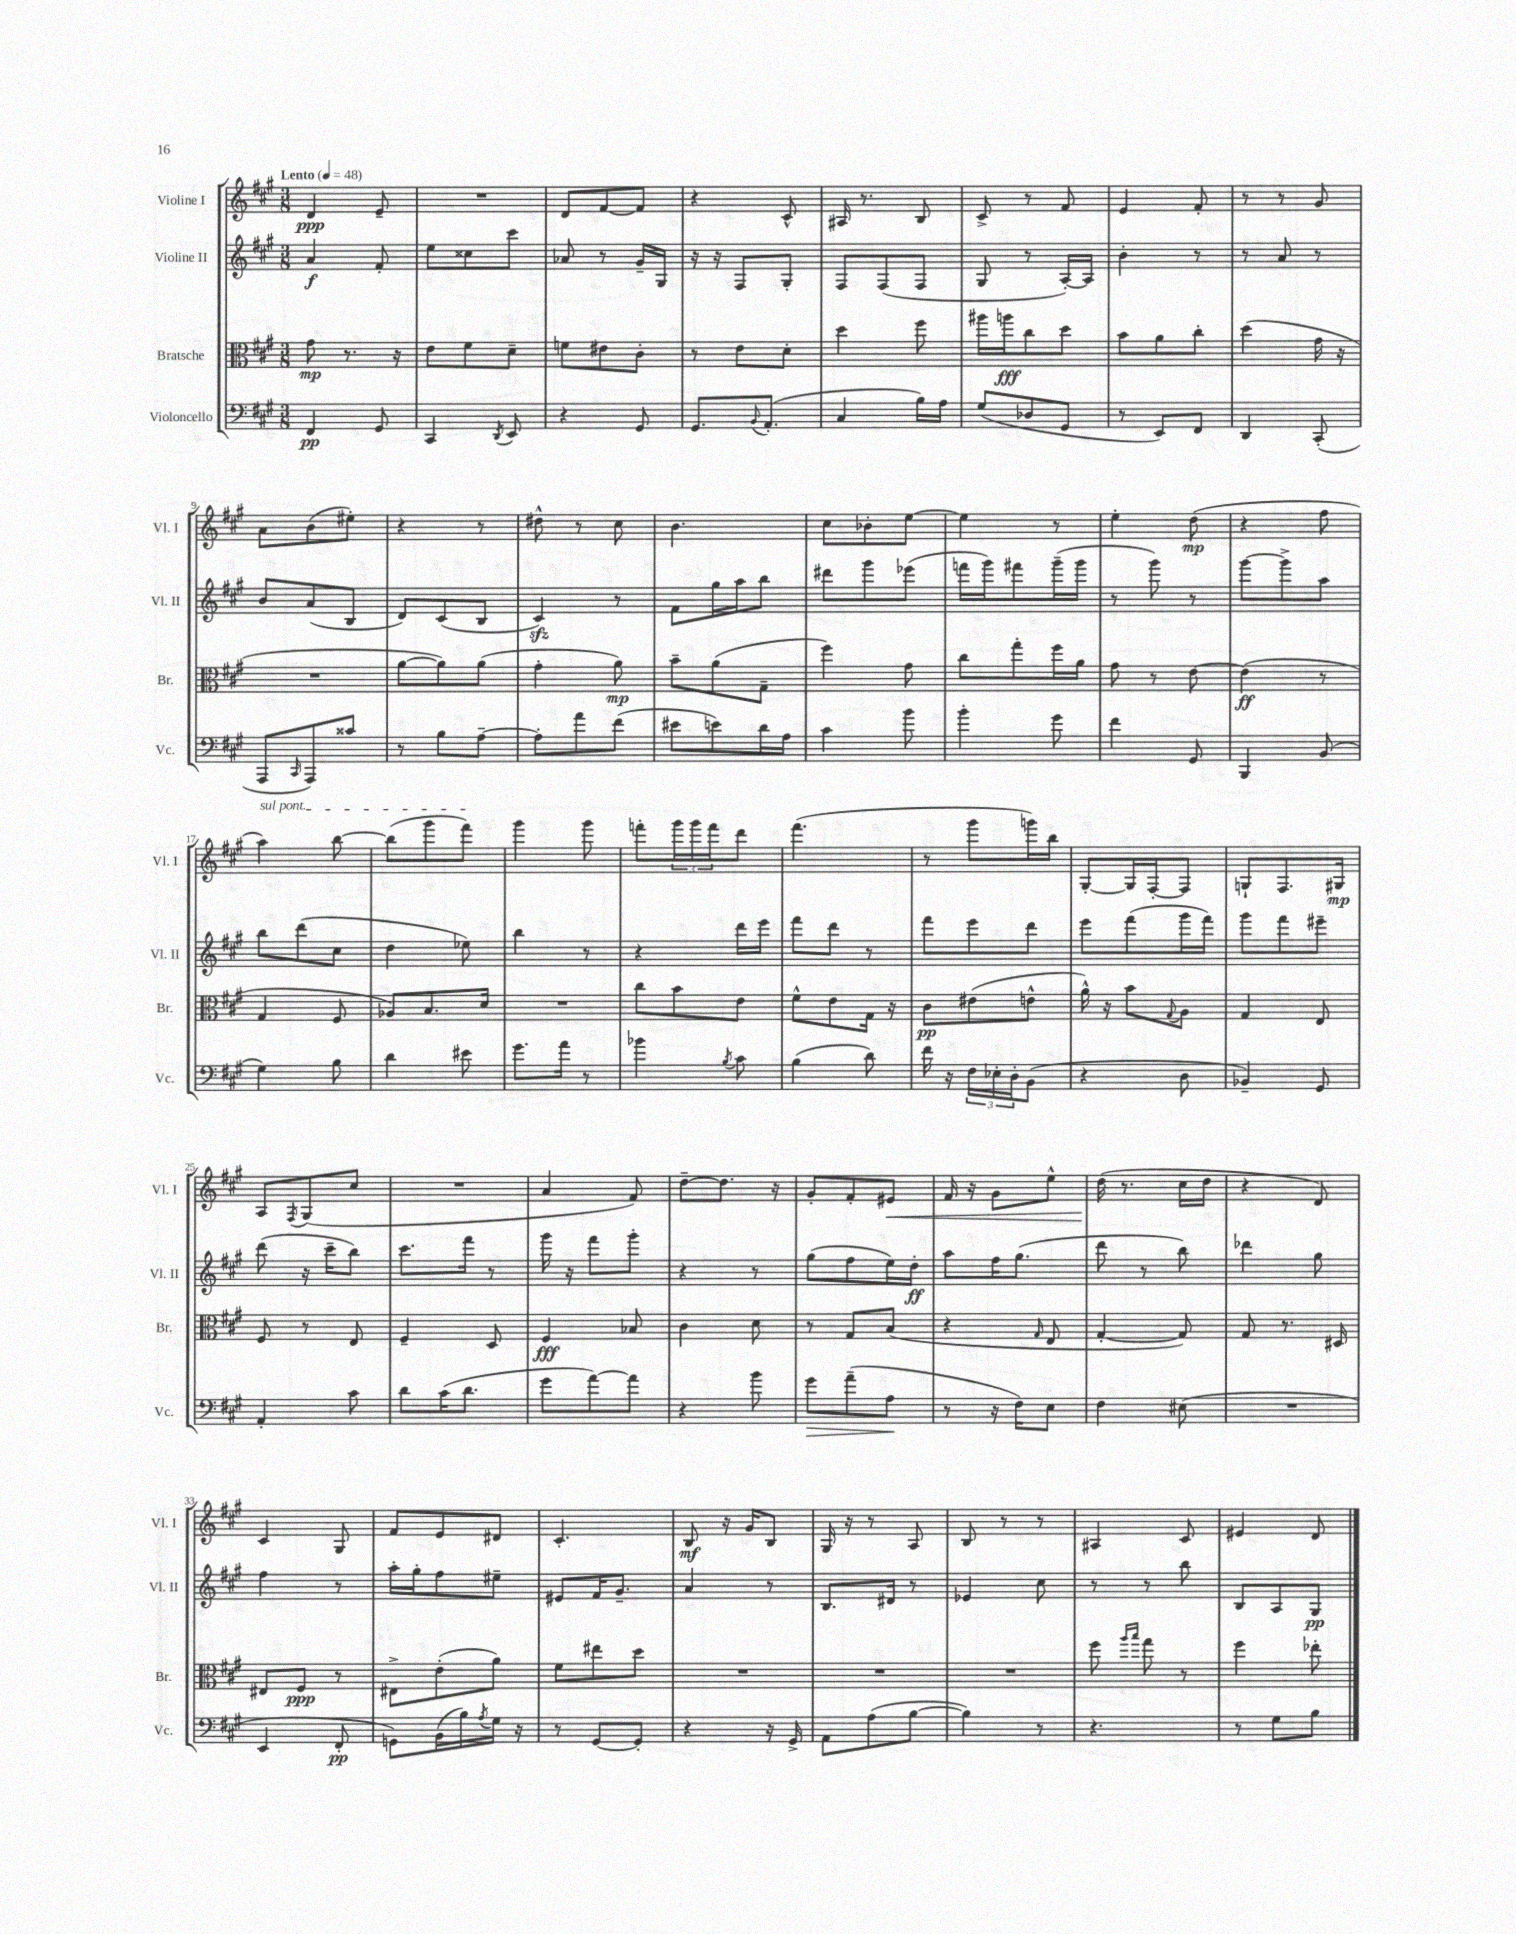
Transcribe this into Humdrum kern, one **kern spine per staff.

**kern	**kern	**kern	**kern
*staff4	*staff3	*staff2	*staff1
*clefF4	*clefC3	*clefG2	*clefG2
*k[f#c#g#]	*k[f#c#g#]	*k[f#c#g#]	*k[f#c#g#]
*M3/8	*M3/8	*M3/8	*M3/8
*MM48	*MM48	*MM48	*MM48
4FF#	8g#	4a	4d
.	8.r	.	.
8GG#	.	8f#'	8e~
.	16r	.	.
=	=	=	=
4CC#	8e	8ee	4.r
.	8f#	8cc##	.
8qDD	.	.	.
8EE	8d~	8ccc#	.
=	=	=	=
4r	8f	8a-	8d
.	8e#	8r	[8f#
8GG#	8c#'	16g#~	8f#]
.	.	16G#	.
=	=	=	=
8.GG#	8r	16r	4r
.	.	16r	.
.	8e	8F#	.
8qqBB	.	.	.
(8.AA'	.	.	.
.	8d'	8G#'	8c#^^
=	=	=	=
4C#	4dd	8F#	16A#
.	.	.	8.r
.	.	(8F#	.
16B)	8ff#	8F#	8B
16A	.	.	.
=	=	=	=
(8G#	16aa#	8G#	8c#^
.	16aa	.	.
8D-	8cc#	8r	8r
8GG#	8dd	[16A')	8f#
.	.	16A]	.
=	=	=	=
8r	8b	4b'	4e
8EE)	8a	.	.
8FF#	8cc#'	8r	8f#'
=	=	=	=
4DD	(4dd	8r	8r
.	.	8a	8r
(8CC#'	16g#	8r	8g#
.	16r	.	.
=	=	=	=
8AAA	4.r	8b	8a
16qqCC#	.	.	.
8AAA)	.	(8a	(8b
8c##	.	8B	8ee#')
=	=	=	=
8r	[8a	8d)	4r
8B	8a])	(8c#	.
[8A~	(8a	8B	8r
=	=	=	=
8A']	4g#'	4c#)	8dd#^^
8a	.	.	8r
(8f#	8a)	8r	8cc#
=	=	=	=
8e#	8b~	8f#	4.b
8e)	(8a	16gg#	.
.	.	16aa	.
16d	8G#~	8bb	.
16A	.	.	.
=	=	=	=
4c#	4ff#)	8ddd#	8cc#
.	.	8ggg#	8b-'
8b	8g#	(8eee-	[8ee
=	=	=	=
4b'	8cc#	16fff	4ee]
.	.	16ggg#)	.
.	8gg#'	8fff#	.
8g#	16ff#	(16ggg#~	8r
.	16a	16ggg#	.
=	=	=	=
4f#	8g#	8r	4ee'
.	8r	8ggg#)	.
8GG#	[8e	8r	(8dd
=	=	=	=
4BBB	(4e]	[8ggg#	4r
.	.	8ggg#^]	.
(8BB	8r	8aa	8ff#
=	=	=	=
4G#)	4G#	8bb	4aa)
.	.	(8ddd	.
8B	8F#	8cc#	[8bb
=	=	=	=
4d	8A-)	4dd	(8bb]
.	8.B	.	8ggg#
8e#	.	8ee-)	8fff#)
.	16d	.	.
=	=	=	=
8.g#	4.r	4bb	4ggg#
16a	.	.	.
8r	.	8r	8ggg#
=	=	=	=
4b-	8cc#	4r	8fff'
.	8b	.	24ggg#
.	.	.	24ggg#
.	.	.	24fff
8qB	.	.	.
8c#	8e	16ddd	8ddd
.	.	16eee	.
=	=	=	=
(4B	8f#^^	8fff#	(4.fff#
.	8e	8ddd	.
8d)	16G#	8r	.
.	16r	.	.
=	=	=	=
16f#	8c#	8fff#	8r
16r	.	.	.
24F#	(8e#	8eee	8ggg#
24E-'	.	.	.
24D'	.	.	.
(8BB	8e^^	8ddd	16ggg)
.	.	.	16bb
=	=	=	=
4r	16a^^)	8eee	[8G#'
.	16r	.	.
.	8b	(8fff#	16G#]
.	.	.	[16F#'
.	8qqG#	.	.
8D	8A	16ggg#	8F#]
.	.	16fff#)	.
=	=	=	=
4BB-~)	4G#	8ggg#	8G`
.	.	8fff#	8.F#
8GG#	8E	8eee#~	.
.	.	.	16G#
=	=	=	=
4AA'	8F#	(8ddd	8A
.	.	.	8qF#
.	8r	16r	(8G#
.	.	16ccc#~	.
8c#	8E	8bb)	8cc#
=	=	=	=
8d	4F#~	8.ccc#	4.r
(16c#	.	.	.
8.d	.	16fff#	.
.	8D	8r	.
=	=	=	=
8g#	4F#	16ggg#	4a
.	.	16r	.
[8a)	.	8fff#	.
8a]	8B-	8ggg#'	8f#)
=	=	=	=
4r	4c#	4r	[8dd~
.	.	.	8.dd]
8b	8d	8r	.
.	.	.	16r
=	=	=	=
8g#	8r	(8gg#	8g#'
(8a~	8G#	8ff#	8f#'
8A	(8B	16ee)	8e#
.	.	16dd'	.
=	=	=	=
8r	4r	8aa	16f#
.	.	.	16r
16r	.	16ff#	8g#
16F#)	.	(8.gg#	.
.	16qqG#	.	.
8E	8E	.	8ee^^
=	=	=	=
4F#	[4G#'	8ddd	(16dd
.	.	.	8.r
.	.	8r	.
(8E#	8G#])	8bb)	16cc#
.	.	.	16dd
=	=	=	=
4.r	8G#	4ddd-	4r
.	8.r	.	.
.	.	8gg#	8d)
.	16D#	.	.
=	=	=	=
4EE	8E#	4ff#	4c#
.	8F#	.	.
8FF#'	8r	8r	8G#
=	=	=	=
8GG)	8E#^	16aa'	8f#
.	.	16gg#'	.
(16BB	(8e'	8ff#	8e
16B)	.	.	.
8qA	.	.	.
16G#	8a)	8ee#~	8d#
16r	.	.	.
=	=	=	=
8r	8f#	8e#	4.c#'
[8GG#	8ee#	16f#	.
.	.	8.g#~	.
8GG#']	8dd	.	.
=	=	=	=
4r	4.r	4a	8B
.	.	.	16r
.	.	.	16g#
16r	.	8r	8B
16GG#^	.	.	.
=	=	=	=
8AA	4.r	8.B	16G#
.	.	.	16r
(8A	.	.	8r
.	.	16d#	.
[8B	.	8r	8A
=	=	=	=
4B])	4.r	4e-	8B
.	.	.	8r
8r	.	8cc#	8r
=	=	=	=
4.r	8ff#	8r	4A#
.	16qqaa	.	.
.	16qqbb	.	.
.	8gg#	8r	.
.	8r	8bb	8c#
=	=	=	=
8r	4ff#	8B	4e#
8G#	.	8A	.
8B	8ee-'	8G#	8d
==	==	==	==
*-	*-	*-	*-
